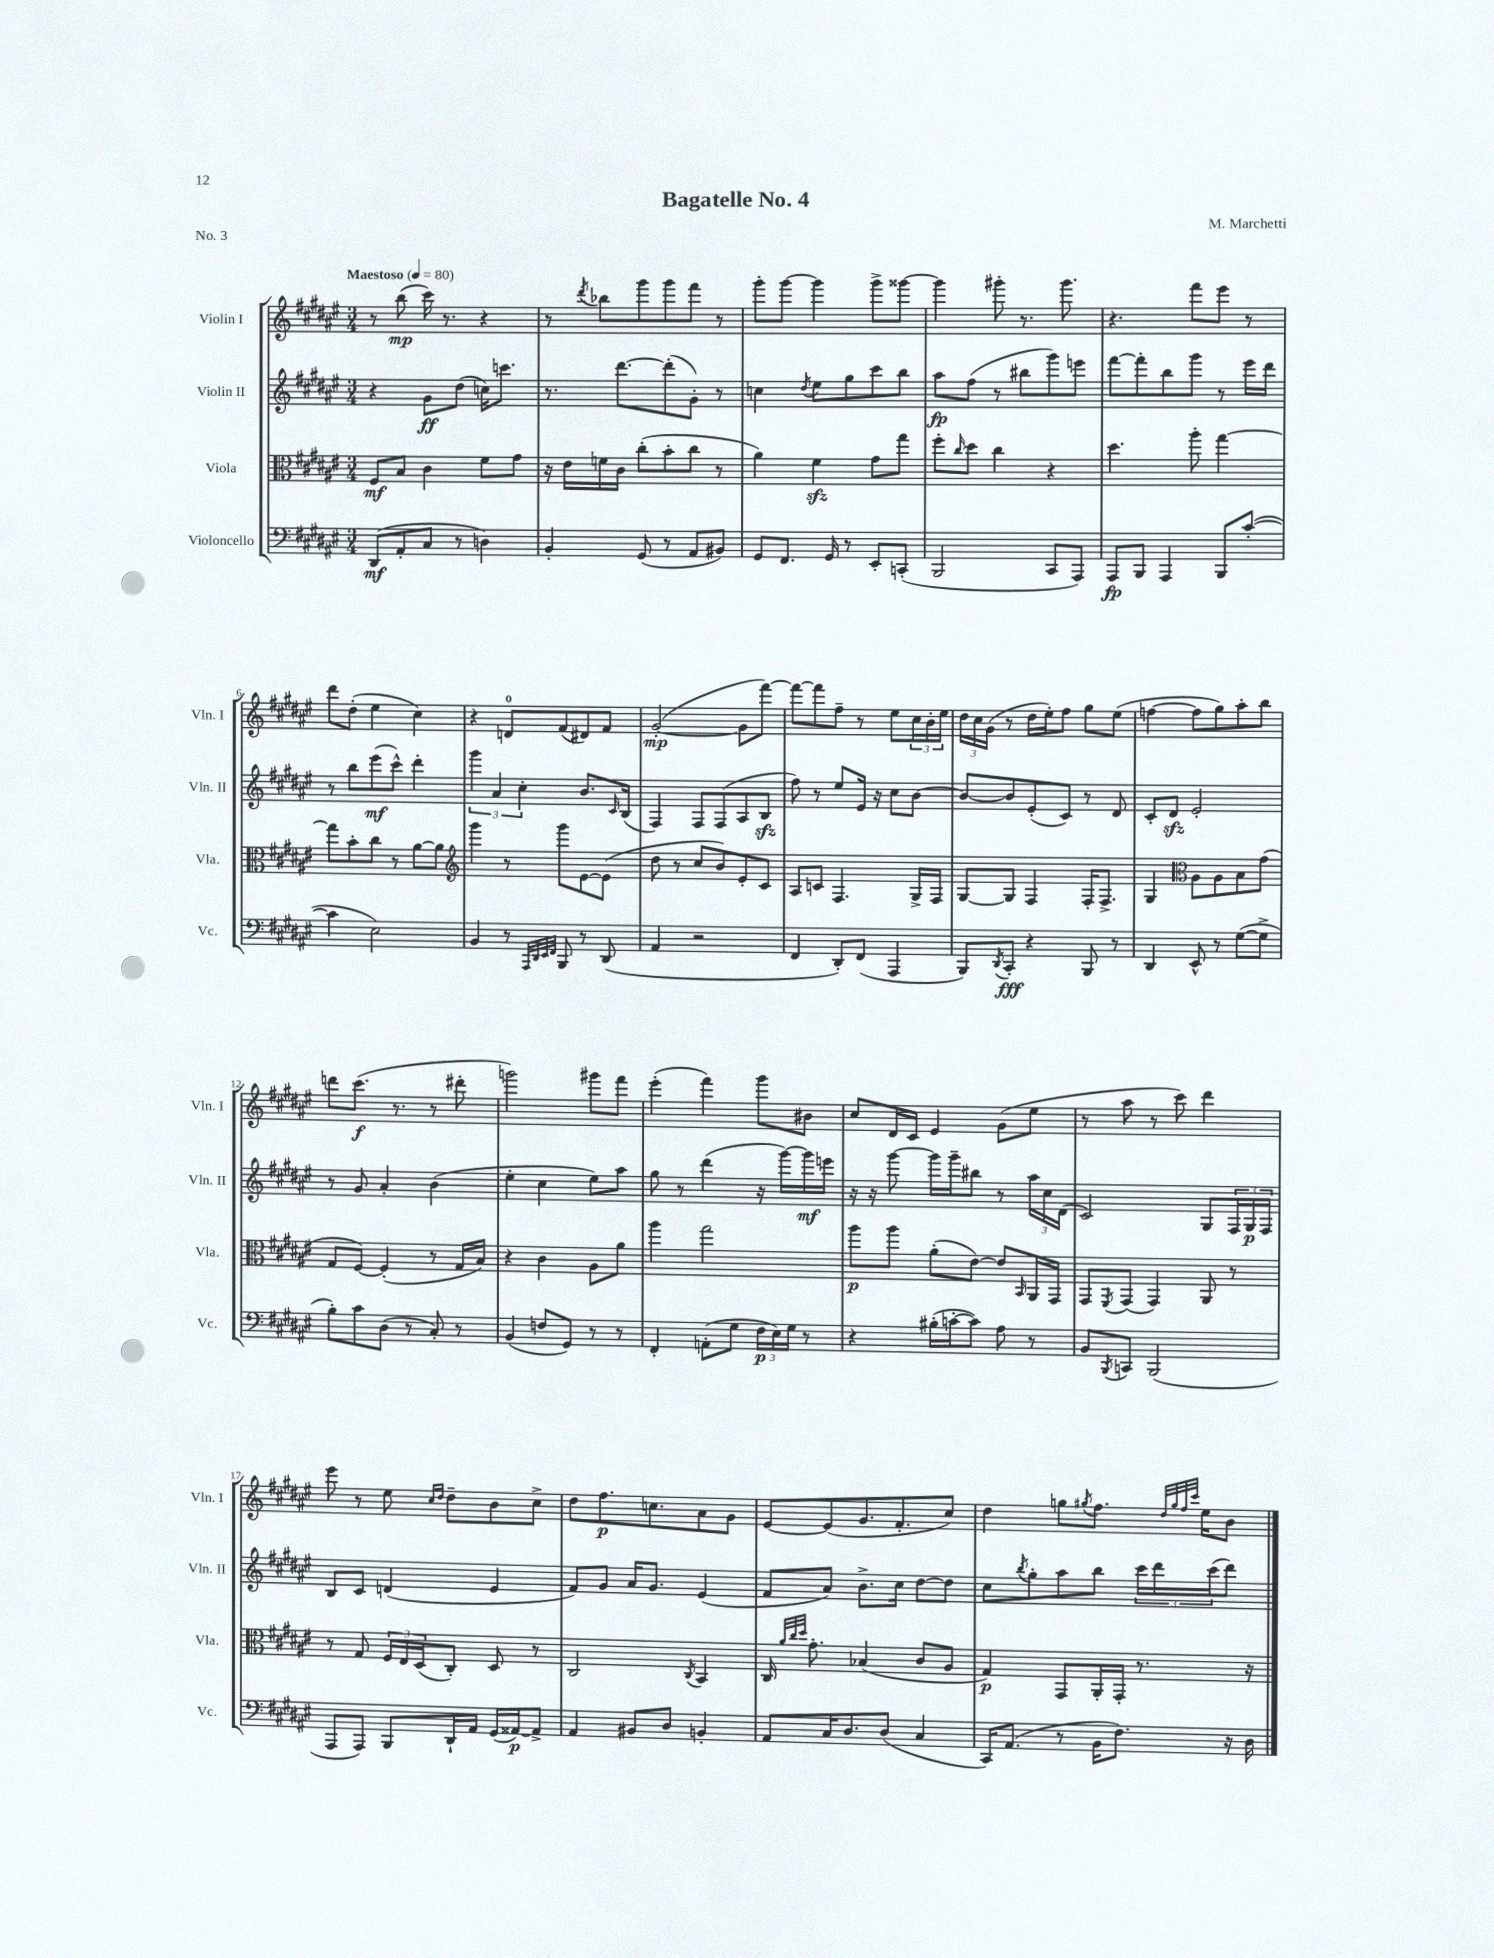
\header { title = "Bagatelle No. 4" composer = "M. Marchetti" piece = "No. 3" }
<<
\new StaffGroup <<
\new Staff = "s0" \with { instrumentName = "Violin I" shortInstrumentName = "Vln. I" } {
    \clef treble \key fis \major \numericTimeSignature \time 3/4 \tempo "Maestoso" 4 = 80
    r8 b''8\mp( cis'''16) r8. r4 |
    r8 \acciaccatura { dis'''8 } bes''8 gis'''8 gis'''8 fis'''8 r8 |
    gis'''8-. gis'''8~ gis'''4 gis'''8-> gisis'''8~ |
    gisis'''4 gis'''8-. r8. gis'''8. |
    r4. fis'''8 eis'''8 r8 |
    dis'''8 dis''8-.( eis''4 cis''4) |
    r4 d'8-0 fis'8( dis'8) fis'8 |
    gis'2~-.\mp( gis'8 fis'''8~) |
    fis'''8~ fis'''8 fis''8-- r8 eis''8 \tuplet 3/2 { cis''16 b'16-. eis''16 } |
    \tuplet 3/2 { dis''16 cis''16 gis'16( } r8 dis''16 eis''16-.) fis''8 gis''8 eis''8( |
    f''4~ f''8 gis''8) ais''8-. b''8 |
    d'''8 cis'''8.\f( r8. r8 dis'''8-. |
    g'''2) gis'''8 fis'''8 |
    eis'''4-.( fis'''4) gis'''8 bis'8 |
    cis''8 dis'16 cis'16 eis'4 gis'8( eis''8 |
    r8 ais''8 r8 cis'''8) dis'''4 |
    eis'''8 r8 eis''8 \grace { cis''16 dis''16 } dis''8-- b'8 cis''8-> |
    dis''8 fis''8.\p c''8. ais'8 gis'8 |
    eis'8~ eis'8( gis'8. fis'8.-. cis''8) |
    dis''4 g''8 \acciaccatura { gis''8 } fis''8. \grace { dis''32 gis''32 fis''32 cis'''32 } eis''16 b'8 \bar "|." |
}
\new Staff = "s1" \with { instrumentName = "Violin II" shortInstrumentName = "Vln. II" } {
    \clef treble \key fis \major \numericTimeSignature \time 3/4
    r4 gis'8\ff dis''8( c''16) c'''8. |
    r8. dis'''8.~ dis'''8-.( gis'8-.) r8 |
    c''4 \acciaccatura { dis''8 } eis''8 gis''8 cis'''8 b''8 |
    ais''8\fp fis''8( r8 bis''8 gis'''8) e'''8 |
    fis'''8~ fis'''8-. b''8 gis'''8 r8 eis'''16 dis'''16 |
    r8 b''8 eis'''8\mf( cis'''8-^) dis'''4-. |
    \tuplet 3/2 { gis'''4 ais'4 cis''4-. } b'8. \grace { cis'16 } b16( |
    fis4) fis8 fis8( ais8 b8\sfz |
    fis''8) r8 eis''8 eis'16 r16 cis''8 b'8~ |
    b'8~ b'8 eis'8-.( cis'8) r8 dis'8 |
    cis'8-. dis'8\sfz eis'2-. |
    r8 gis'8 ais'4-. b'4( |
    eis''4-. cis''4 eis''8) ais''8 |
    gis''8 r8 dis'''4( r16 gis'''16~) gis'''16\mf e'''16 |
    r16 r16 gis'''8~ gis'''16 gis'''16-- bis''8 r8 \tuplet 3/2 { ais''16 cis''16 dis'16( } |
    cis'2) gis8 \tuplet 3/2 { fis16 gis16\p fis16 } |
    b8 cis'8 d'4( eis'4 |
    fis'8) gis'8 ais'16 gis'8. eis'4( |
    fis'8 ais'8) b'8.-> cis''16 dis''8~ dis''8 |
    cis''8 \acciaccatura { b''8 } gis''8-. ais''8 b''8 \tuplet 3/2 { cis'''16 dis'''16 cis'''16( } dis'''8) \bar "|." |
}
\new Staff = "s2" \with { instrumentName = "Viola" shortInstrumentName = "Vla." } {
    \clef alto \key fis \major \numericTimeSignature \time 3/4
    fis8\mf b8 cis'4 fis'8 gis'8 |
    r16 eis'16 f'16 cis'16 cis''8-.( b'8-. cis''8 r8 |
    ais'4) fis'4\sfz gis'8 gis''8 |
    fis''8-. \grace { cis''16 } dis''8 cis''4 r4 |
    dis''4. ais''8-. gis''4~ |
    gis''8 b'8-. cis''8 r8 ais'8~ ais'8 |
    \clef treble gis'''4 r8 gis'''8 eis'8~ eis'8( |
    dis''8 r8 cis''8 b'8) eis'8-. cis'8 |
    ais8 c'8 fis4. gis16-> fis16 |
    gis8~ gis8 fis4 fis16-. fis8.-> |
    gis4 \clef alto ais8 ais8 b8 gis'8( |
    gis8 fis8~) fis4-.( r8 gis16 b16) |
    r4 cis'4 ais8 ais'8 |
    ais''4 gis''2 |
    ais''8\p ais''8 ais'8-.( eis'8~) eis'8 \grace { b,16 } ais,16 gis,16 |
    gis,8 \acciaccatura { fis,8 } gis,8( gis,4) ais,8 r8 |
    r8 gis8 \tuplet 3/2 { fis16 eis16 dis16( } cis8-.) dis8 r8 |
    cis2 \acciaccatura { cis8 } b,4 |
    cis16 \grace { ais'32 cis''32 dis''32 } gis'8.-. bes4( cis'8 ais8 |
    gis4\p) gis,8 ais,16-. gis,16-. r8. r16 \bar "|." |
}
\new Staff = "s3" \with { instrumentName = "Violoncello" shortInstrumentName = "Vc." } {
    \clef bass \key fis \major \numericTimeSignature \time 3/4
    dis,8\mf( ais,8-. cis8 r8 d4) |
    b,4-. gis,8( r8 ais,8 bis,8) |
    gis,8 fis,8. gis,16 r8 eis,8-. c,8-.( |
    b,,2 cis,8 ais,,8) |
    ais,,8\fp b,,8 ais,,4 b,,8 cis'8~-.( |
    cis'4 eis2) |
    b,4 r8 \grace { ais,,32 dis,32 eis,32 fis,32 } b,,8 r8 dis,8( |
    ais,4 r2 |
    fis,4 dis,8-.) fis,8( ais,,4 |
    b,,8) \acciaccatura { dis,8 } cis,8-.\fff r4 b,,8 r8 |
    dis,4 eis,8-^ r8 gis8~( gis8-> |
    b8-.) cis'8 dis8( r8 cis8-.) r8 |
    b,4( f8 gis,8) r8 r8 |
    fis,4-. a,8-.( gis8 \tuplet 3/2 { fis16\p eis16) gis16 } r8 |
    r4 bis16-.( c'16~-. c'8) ais8 r8 |
    b,8 \acciaccatura { b,,8 } c,8 b,,2( |
    ais,,8 ais,,8) b,,8 dis,16-! ais,16 gis,16( aisis,16~\p) aisis,8-> |
    ais,4 bis,8 dis8 b,4-. |
    ais,8 cis16 dis8. dis8( cis4 |
    cis,16) ais,8.( r8 b,16 fis8.) r16 dis16 \bar "|." |
}
>>
>>
